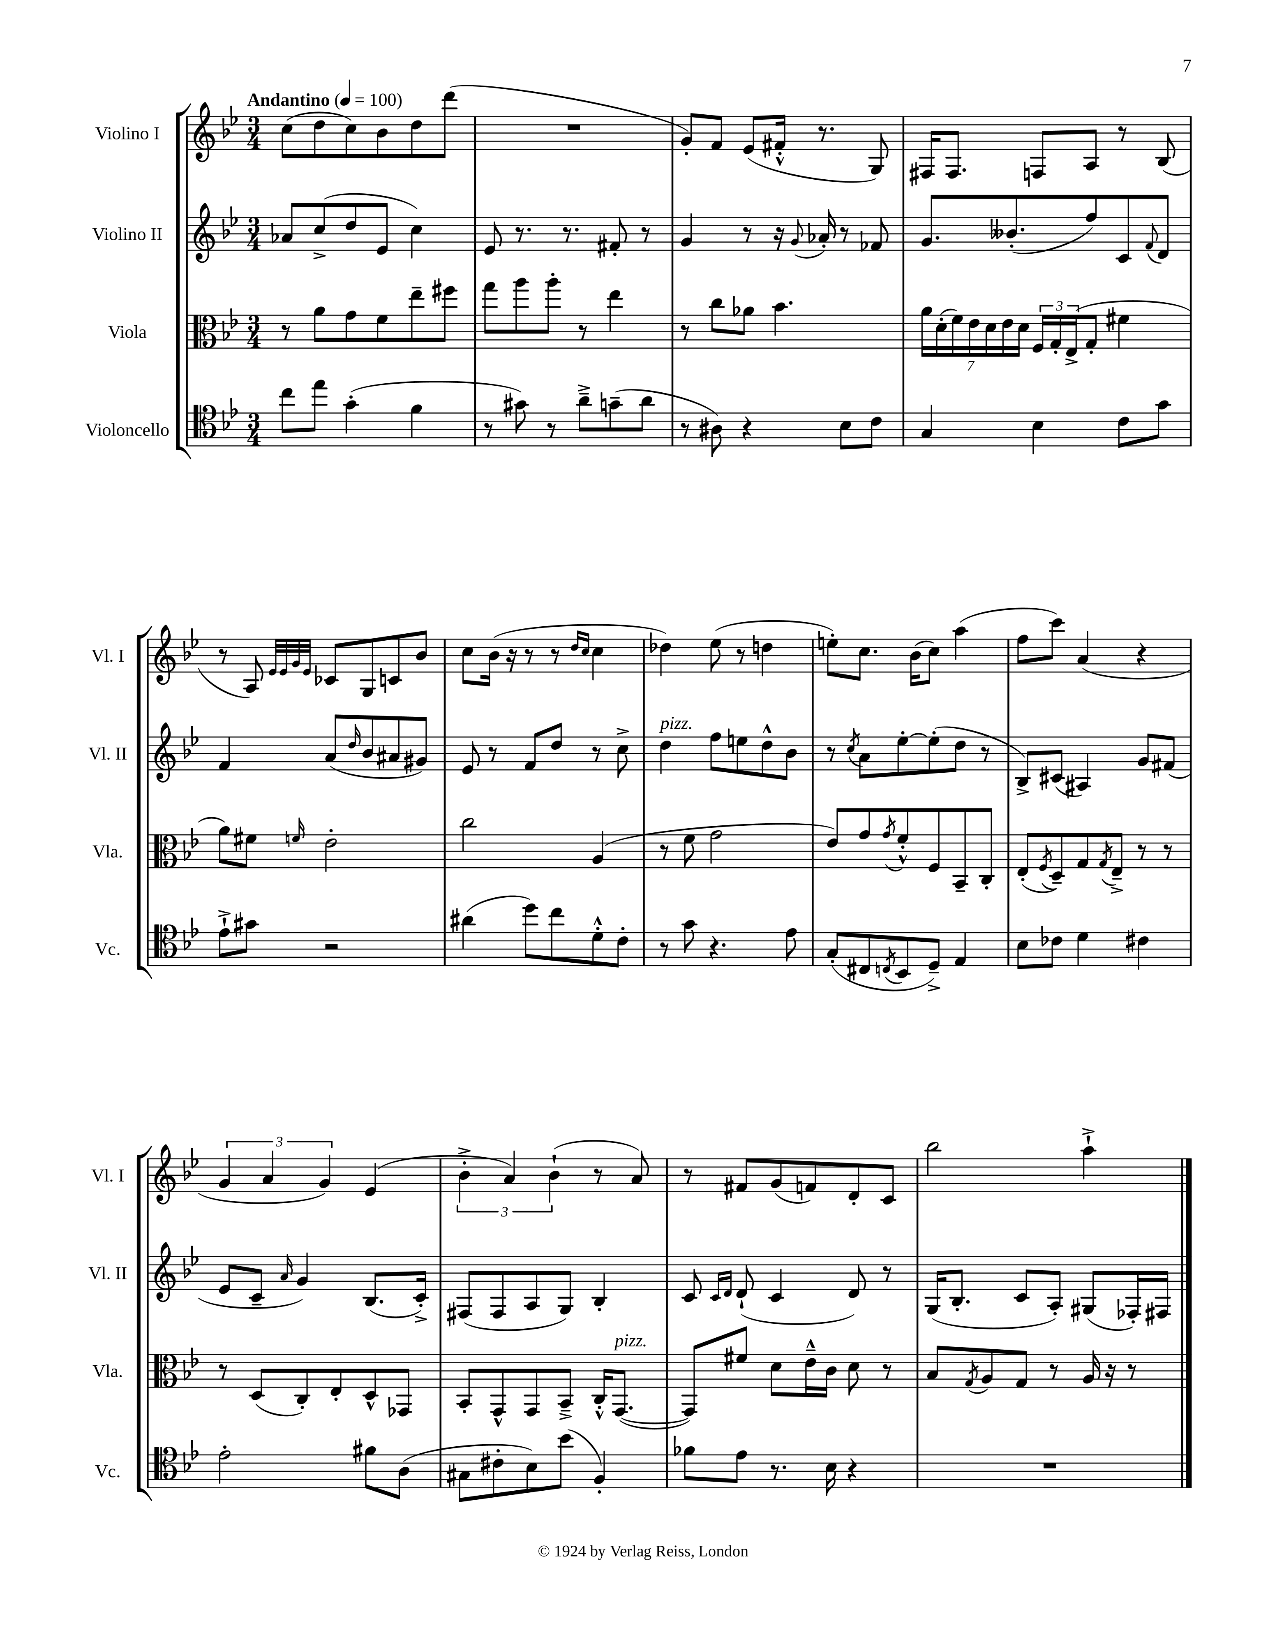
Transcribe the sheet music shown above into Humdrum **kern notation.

**kern	**kern	**kern	**kern
*part4	*part3	*part2	*part1
*staff4	*staff3	*staff2	*staff1
*I"Violoncello	*I"Viola	*I"Violino II	*I"Violino I
*I'Vc.	*I'Vla.	*I'Vl. II	*I'Vl. I
*clefC4	*clefC3	*clefG2	*clefG2
*k[b-e-]	*k[b-e-]	*k[b-e-]	*k[b-e-]
*M3/4	*M3/4	*M3/4	*M3/4
*MM100	*MM100	*MM100	*MM100
=1	=1	=1	=1
!	!	!	!LO:TX:a:B:t=Andantino
8cc\L	8r	8a-X/L	(8cc\L
8ee-\J	8a\L	(8cc^/	8dd\
(4g'\	8g\	8dd/	8cc\)
.	8f\	8e-/J	8b-\
4f\	8ee-~\	4cc\)	8dd\
.	8ff#X\J	.	(8ddd\J
=2	=2	=2	=2
8r	8gg\L	8e-/	2.r
8g#X\)	8aa\	8.r	.
8r	8aa'\J	.	.
.	.	8.r	.
8a~^\L	8r	.	.
(8gn~\	4ee-\	8f#X'/	.
8a\J	.	8r	.
=3	=3	=3	=3
8r	8r	4g/	8g'/L)
8A#X\)	8cc\L	.	8f/J
4r	8a-X\J	8r	(8e-/L
.	4.b-\	16r	16f#X'^^/Jk
.	.	8qqg/	.
.	.	16a-X'/	8.r
8B-\L	.	8r	.
8c\J	.	8f-X/	8G/)
=4	=4	=4	=4
4G/	28a\LL	8.g/L	16F#X/KL
.	(28d'\	.	.
.	.	.	8.F#/J
.	28f\)	.	.
.	28e-\	.	.
.	28d\	.	.
.	28e-\	.	.
.	.	(8.b--X'/	.
.	28d\JJ	.	.
4B-\	24F/LL	.	8Fn/L
.	24G'/	.	.
.	(24E-^/J	.	.
.	8G'/J	8ff/)	8A/J
8c\L	4f#X\	8c/	8r
.	.	8qqf/	.
8g\J	.	8d/J	(8B-/
!!LO:LB:g=z
=5	=5	=5	=5
8e-`^\L	8a\L)	4f/	8r
8g#X\J	8f#X\J	.	8A/)
.	.	.	32qqe-/LLL
.	.	.	32qqe-/
.	.	.	32qqg/
.	16qqfn/	.	32qqe-/JJJ
2r	2e-'\	(8a/L	8c-X/L
.	.	16qqdd/	.
.	.	8b-/	8G/
.	.	8a#X/	8cn/
.	.	8g#X/J)	8b-/J
=6	=6	=6	=6
(4a#X\	2cc\	8e-/	8cc\L
.	.	8r	(16b-\Jk
.	.	.	16r
8dd\L)	.	8f/L	8r
8cc\	.	8dd/J	8r
.	.	.	16qqdd/LL
.	.	.	16qqcc/JJ
8d'^^\	(4A/	8r	4cc\
8c'\J	.	8cc^\	.
=7	=7	=7	=7
!	!	!LO:TX:a:i:t=pizz.	!
8r	8r	4dd\	4dd-X\)
8g\	8f\	.	.
4.r	2g\	8ff\L	(8ee-\
.	.	8een\	8r
.	.	8dd^^\	4ddn\
8e-\	.	8b-\J	.
=8	=8	=8	=8
(8G'/L	8e-/L)	8r	8een'\L)
.	.	8qcc/	.
8C#X/	8g/	8a\L	8.cc\J
8qCn/	8qg/	.	.
8BB-/	8f'^^/	[8ee-'\	.
.	.	.	(16b-\KL
8D~^/J)	8F/	(8ee-'\]	8cc\J)
4E-/	8BB-~/	8dd\J	(4aa\
.	8C'/J	8r	.
=9	=9	=9	=9
8B-\L	(8E-'/L	8B-^/L)	8ff\L
.	8qF/	.	.
8c-X\J	8D~/)	(8c#X/J	8ccc\J)
4d\	8G/	4A#X/)	(4a/
.	8qG/	.	.
.	8E-~^/J	.	.
4c#X\	8r	8g/L	4r
.	8r	(8f#X/J	.
!!LO:LB:g=z
=10	=10	=10	=10
2e-'\	8r	8e-/L	6g/
.	(8D/L	8c~/J	.
.	.	.	6a/
.	.	16qqa/	.
.	8C'/)	4g/)	.
.	.	.	6g/)
.	8E-'/	.	.
8f#X\L	8D^^/	(8.B-/L	(4e-/
(8A\J	8GG-X/J	.	.
.	.	16c'^/Jk)	.
=11	=11	=11	=11
8G#X\L	8BB-'/L	(8F#X/L	6b-'^\
8c#X'\	8GG^^/	8F#/	.
.	.	.	6a/)
8B-\)	8GG/	8A/	.
.	.	.	(6b-`\
(8b-\J	8BB-~^/J	8G/J)	.
4F'/)	16C'^^/KL	4B-'/	8r
!	!LO:TX:a:i:t=pizz.	!	!
.	([8.GG/J	.	.
.	.	.	8a/)
=12	=12	=12	=12
8f-X\L	8GG/L])	8c/	8r
.	.	16qqc/LL	.
.	.	16qqd/JJ	.
8e-\J	8f#X/J	(8d`/	8f#X/L
8.r	8d\L	4c/	(8g/
.	16e-~^^\L	.	8fn/)
16B-\	16c\JJ	.	.
4r	8d\	8d/)	8d'/
.	8r	8r	8c/J
=13	=13	=13	=13
2.r	8B-/L	(16G/KL	2bb-\
.	.	8.B-'/J	.
.	8qG/	.	.
.	8A/	.	.
.	8G/J	8c/L	.
.	8r	8A'/J)	.
.	16A/	(8G#X/L	4aa`^\
.	16r	.	.
.	8r	16F-X'/L)	.
.	.	16F#X/JJ	.
==	==	==	==
*-	*-	*-	*-
